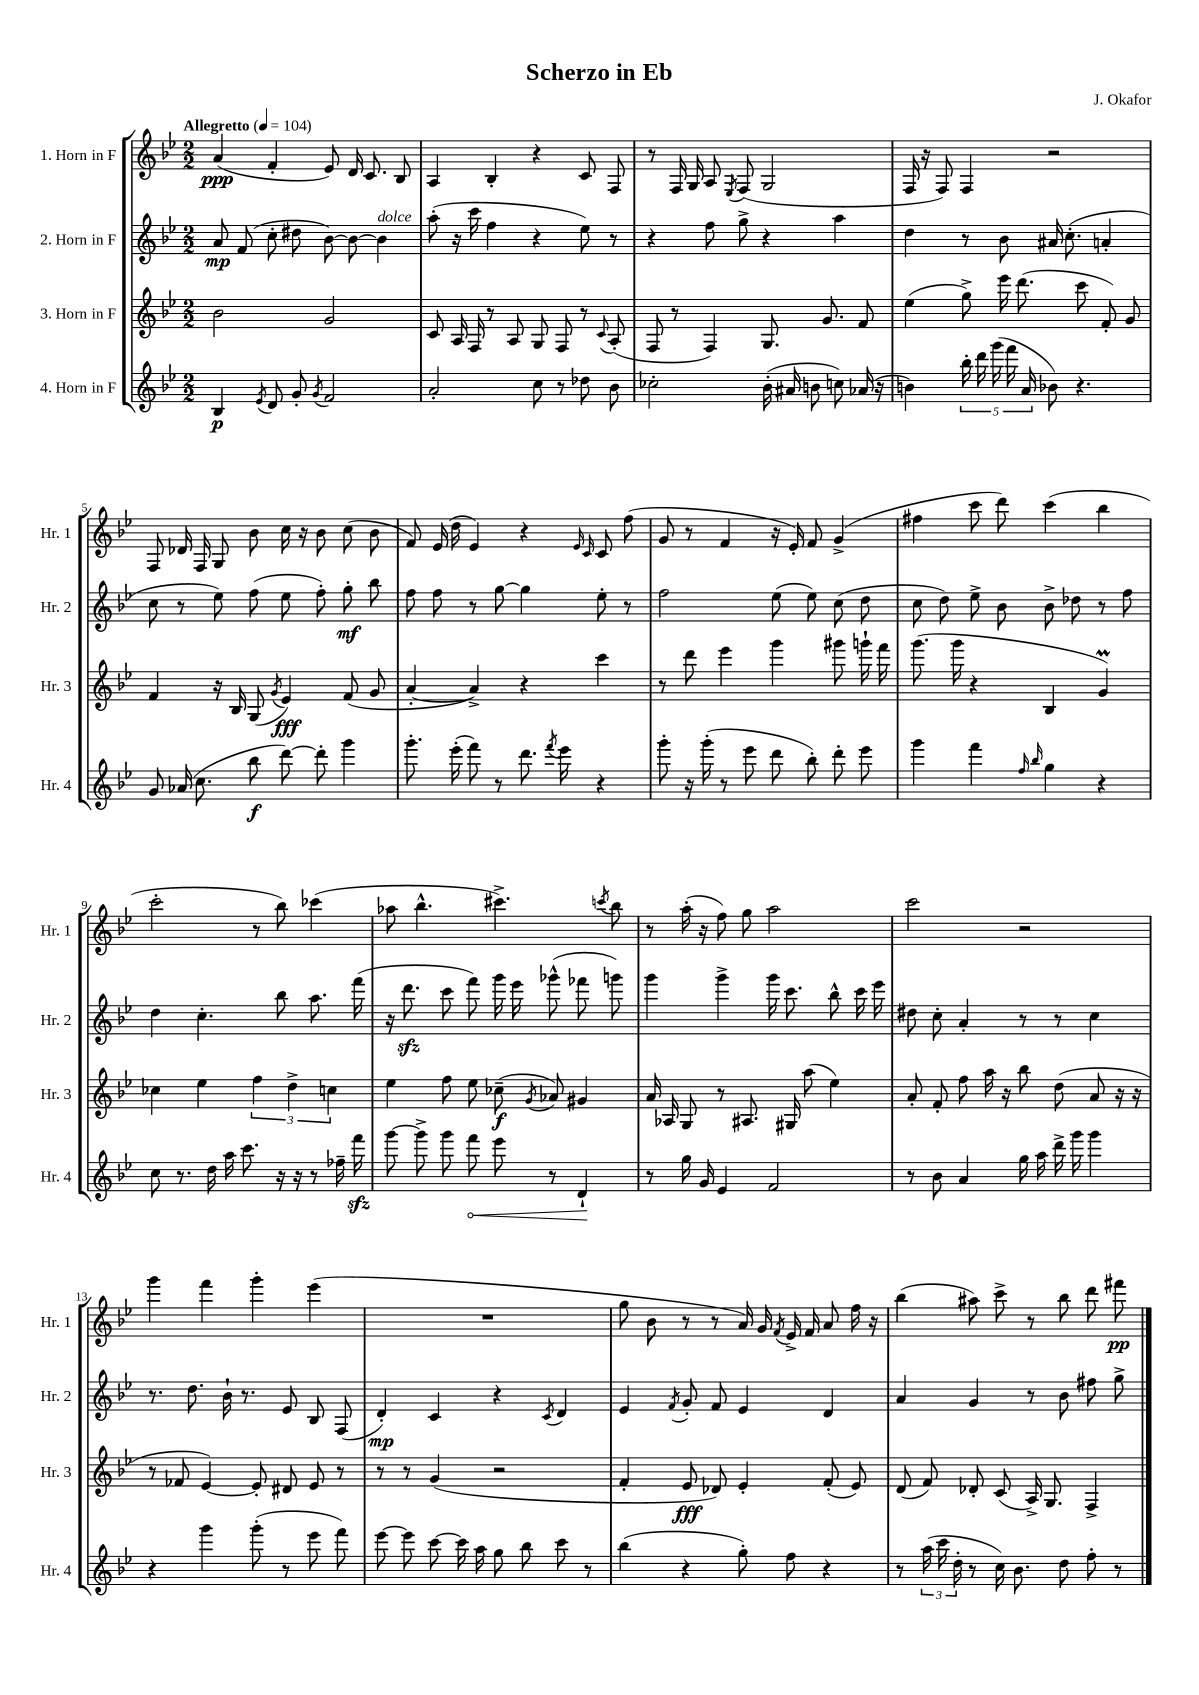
\header { title = "Scherzo in Eb" composer = "J. Okafor" }
<<
\new StaffGroup <<
\new Staff = "s0" \with { instrumentName = "1. Horn in F" shortInstrumentName = "Hr. 1" } {
    \clef treble \key bes \major \numericTimeSignature \time 2/2 \tempo "Allegretto" 4 = 104
    \autoBeamOff a'4\ppp( f'4-. ees'8) d'16 c'8. bes8 |
    a4 bes4-. r4 c'8 f8 |
    r8 f16 g16 a8 \acciaccatura { ees8 } f8( g2 |
    f16 r16 f8) f4 r2 |
    f8 des'16 f16 g8 bes'8 c''16 r16 bes'8 c''8( bes'8 |
    f'8) ees'16( d''16 ees'4) r4 \grace { ees'16 c'16 } c'8 f''8( |
    g'8 r8 f'4 r16 ees'16-.) f'8 g'4->( |
    fis''4 c'''8 d'''8) c'''4( bes''4 |
    c'''2-. r8 bes''8) ces'''4( |
    aes''8 bes''4.-^ cis'''4.->) \acciaccatura { c'''8 } bes''8 |
    r8 a''16-.( r16 f''8) g''8 a''2 |
    c'''2 r2 |
    g'''4 f'''4 g'''4-. ees'''4( |
    R1 |
    g''8 bes'8 r8 r8 a'16) g'16 \acciaccatura { f'8 } ees'16-> f'16 a'8 f''16 r16 |
    bes''4( ais''8) c'''8-> r8 bes''8 d'''8 fis'''8\pp \bar "|." |
}
\new Staff = "s1" \with { instrumentName = "2. Horn in F" shortInstrumentName = "Hr. 2" } {
    \clef treble \key bes \major \numericTimeSignature \time 2/2
    \autoBeamOff a'8\mp f'8( c''8-. dis''8 bes'8~) bes'8~ bes'4^\markup { \italic "dolce" } |
    a''8-.( r16 c'''16 f''4 r4 ees''8) r8 |
    r4 f''8 g''8-> r4 a''4 |
    d''4 r8 bes'8 ais'16 c''8.-.( a'4-. |
    c''8 r8 ees''8) f''8( ees''8 f''8-.) g''8-.\mf bes''8 |
    f''8 f''8 r8 g''8~ g''4 ees''8-. r8 |
    f''2 ees''8( ees''8) c''8( d''8 |
    c''8 d''8) ees''8-> bes'8 bes'8-> des''8 r8 f''8 |
    d''4 c''4.-. bes''8 a''8. f'''16( |
    r16 d'''8.\sfz c'''8 f'''8) g'''16 ees'''16 ges'''8-^( fes'''8 g'''8) |
    g'''4 g'''4-> g'''16 c'''8. bes''8-^ c'''16 ees'''16 |
    dis''8 c''8-. a'4-. r8 r8 c''4 |
    r8. d''8. bes'16-! r8. ees'8 bes8 f8( |
    d'4-.\mp) c'4 r4 \acciaccatura { c'8 } d'4 |
    ees'4 \acciaccatura { f'8 } g'8-. f'8 ees'4 d'4 |
    a'4 g'4 r8 bes'8 fis''8 g''8-> \bar "|." |
}
\new Staff = "s2" \with { instrumentName = "3. Horn in F" shortInstrumentName = "Hr. 3" } {
    \clef treble \key bes \major \numericTimeSignature \time 2/2
    \autoBeamOff bes'2 g'2 |
    c'8 a16 f16 r8 a8 g8 f8 r8 \appoggiatura { c'8 } a8-.( |
    f8 r8 f4) g8. g'8. f'8 |
    ees''4( g''8->) ees'''16 d'''8.( c'''8 f'8-.) g'8 |
    f'4 r16 bes16 g8( \acciaccatura { g'8 } ees'4\fff) f'8( g'8 |
    a'4~-. a'4->) r4 c'''4 |
    r8 d'''8 ees'''4 g'''4 gis'''8 g'''16-! f'''16 |
    g'''8.( g'''16 r4 bes4 g'4\prall) |
    ces''4 ees''4 \tuplet 3/2 { f''4 d''4-> c''4 } |
    ees''4 f''8 ees''8 ces''8--\f( \acciaccatura { g'8 } aes'8) gis'4 |
    a'16 aes16 g8 r8 ais8. gis16 a''8( ees''4) |
    a'8-. f'8-. f''8 a''16 r16 bes''8 d''8( a'8 r16 r16 |
    r8 fes'8 ees'4~) ees'8-. dis'8 ees'8 r8 |
    r8 r8 g'4( r2 |
    f'4-. ees'8\fff des'8) ees'4-. f'8-.( ees'8) |
    d'8( f'8) des'8-. c'8( a16->) g8. f4-> \bar "|." |
}
\new Staff = "s3" \with { instrumentName = "4. Horn in F" shortInstrumentName = "Hr. 4" } {
    \clef treble \key bes \major \numericTimeSignature \time 2/2
    \autoBeamOff bes4\p \acciaccatura { ees'8 } d'8 g'8-. \acciaccatura { g'8 } f'2 |
    a'2-. c''8 r8 des''8 bes'8 |
    ces''2-. bes'16-.( ais'16 b'8 c''8) aes'16( r16 |
    b'4) \tuplet 5/4 { bes''16-. d'''16 g'''16( f'''16 a'16 } bes'8) r4. |
    g'8 aes'16( c''8. bes''8\f d'''8~) d'''8-. g'''4 |
    g'''8.-. ees'''16-.( f'''8) r8 d'''8. \acciaccatura { f'''8 } ees'''16 r4 |
    g'''8-. r16 g'''16-.( r8 ees'''8 d'''8 bes''8-.) d'''8-. ees'''8 |
    g'''4 f'''4 \grace { f''16 bes''16 } g''4 r4 |
    c''8 r8. d''16 a''16 c'''8. r16 r16 r8 fes''16-- f'''16\sfz |
    g'''8~ g'''8-> g'''8 \once \override Hairpin.circled-tip = ##t f'''8\< ees'''8 r8 d'4-!\! |
    r8 g''16 g'16 ees'4 f'2 |
    r8 bes'8 a'4 g''16 a''16 d'''16-> g'''16 g'''4 |
    r4 g'''4 g'''8-.( r8 ees'''8 f'''8) |
    ees'''8~ ees'''8 c'''8~ c'''16 a''16 g''8 bes''8 c'''8 r8 |
    bes''4( r4 g''8-.) f''8 r4 |
    r8 \tuplet 3/2 { a''16( c'''16 d''16-. } r8 c''16) bes'8. d''8 f''8-. r8 \bar "|." |
}
>>
>>
